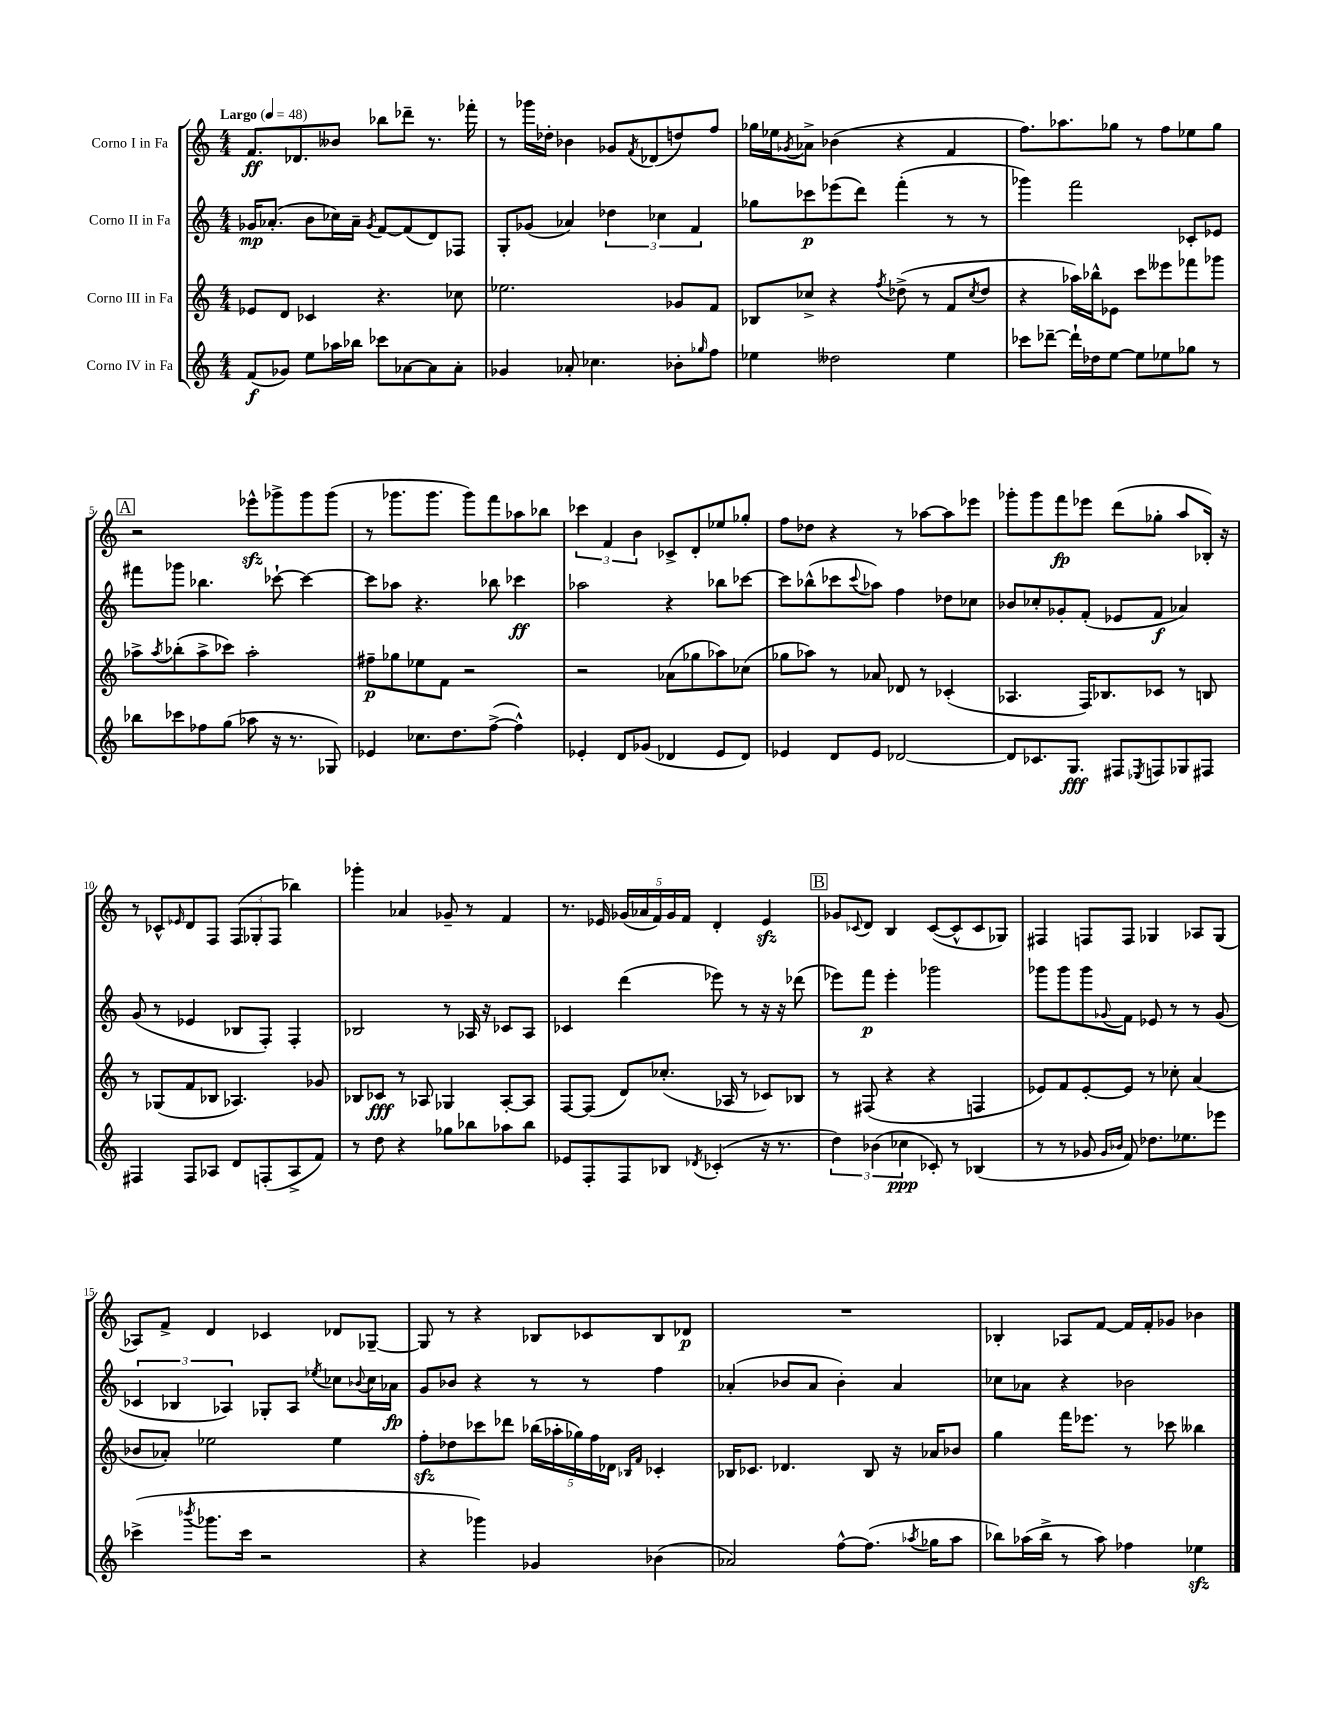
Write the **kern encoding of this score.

**kern	**kern	**kern	**kern
*staff4	*staff3	*staff2	*staff1
*clefG2	*clefG2	*clefG2	*clefG2
*k[]	*k[]	*k[]	*k[]
*M4/4	*M4/4	*M4/4	*M4/4
*MM48	*MM48	*MM48	*MM48
(8f	8e-	16g-	8.f
.	.	(8.a-'	.
8g-)	8d	.	.
.	.	.	8.d-
8ee	4c-	8b	.
16aa-	.	16cc-)	8b--
16bb-	.	16a-~	.
.	.	8qg-	.
8ccc-	4.r	[8f	8bb-
[8a-	.	(8f]	8ddd-~
8a-]	.	8d)	8.r
8a-'	8cc-	8F-	.
.	.	.	16fff-'
=	=	=	=
4g-	2.ee-	8G'	8r
.	.	(8g-	16ggg-
.	.	.	16dd-'
8a-'	.	4a-)	4b-
4.cc-	.	.	.
.	.	6dd-	8g-
.	.	.	8qf
.	.	.	(8d-
.	.	6cc-	.
8b-'	8g-	.	8dd)
.	.	6f	.
16qqgg-	.	.	.
8ff	8f	.	8ff
=	=	=	=
4ee-	8B-	8gg-	16gg-
.	.	.	16ee-
.	.	.	8qg-
.	8cc-^	8ccc-	8a-^
2dd--	4r	(8eee-	(4b-
.	.	8ddd)	.
.	8qff	.	.
.	(8dd-^	(4fff'	4r
.	8r	.	.
4ee-	8f	8r	4f
.	8qcc-	.	.
.	8dd-	8r	.
=	=	=	=
8ccc-	4r	4ggg-)	8.ff)
[8ddd-~	.	.	.
.	.	.	8.aa-
16ddd-`]	16aa-)	2fff	.
16dd-	16bb-^^	.	.
[8ee	8e-	.	8gg-
8ee]	8ccc	.	8r
8ee-	8eee--	.	8ff
8gg-	8fff-	8c-'	8ee-
8r	8ggg-	8e-	8gg-
=	=	=	=
8bb-	8aa-^	8fff#	2r
.	8qaa-	.	.
8ccc-	(8bb-'	8ggg-	.
8ff-	8aa-^	4.bb-	.
(8gg	8ccc-)	.	.
8aa-	2aa-'	.	8eee-^^
16r	.	[8ccc-`	8ggg-^
8.r	.	.	.
.	.	4ccc-_	8ggg-
8G-)	.	.	(8ggg-
=	=	=	=
4e-	8ff#~	8ccc-]	8r
.	8gg-	8aa-	8.ggg-
8.cc-	8ee-	4.r	.
.	.	.	8.ggg-
.	8f	.	.
8.dd	.	.	.
.	2r	.	8ggg-)
([8ff^	.	8bb-	8fff
4ff^^])	.	4ccc-	8aa-
.	.	.	8bb-
=	=	=	=
4e-'	2r	2aa-	6ccc-
.	.	.	6f
8d	.	.	.
.	.	.	6b
(8g-	.	.	.
4d-	(8a-	4r	8c-^
.	8gg-	.	8d'
8e-	8aa-)	8bb-	8ee-
8d-)	(8cc-	[8ccc-	8gg-'
=	=	=	=
4e-	8gg-	8ccc-]	8ff
.	8aa-)	(8bb-^^	8dd-
8d	8r	8ccc-	4r
.	.	8qqccc-	.
8e-	8a-	8aa-)	.
[2d-	8d-	4ff	8r
.	8r	.	[8aa-
.	(4c-'	8dd-	8aa-]
.	.	8cc-	8eee-
=	=	=	=
8d-]	4.A-	8b-	8ggg-'
8.c-	.	8cc-'	8ggg-
.	.	8g-'	8fff
8.G	.	.	.
.	16F)	(8f'	8eee-
.	8.B-	.	.
8F#	.	8e-	(8ddd
8qE-	.	.	.
8F	8c-	8f	8gg-'
8G-	8r	4a-)	8aa
8F#	8B	.	16B-')
.	.	.	16r
=	=	=	=
4F#	8r	(8g	8r
.	(8G-	8r	8c-^^
.	.	.	16qqe-
8F#	8f	4e-	8d
8A-	8B-	.	8F
8d	4.A-)	8B-	(12F
.	.	.	12G-'
(8F'	.	8F')	.
.	.	.	12F
8A-^	.	4F'	4bb-)
8f)	8g-	.	.
=	=	=	=
8r	8B-	2B-	4ggg-'
8dd	8c-	.	.
4r	8r	.	4a-
.	8A-	.	.
8gg-	4G-	8r	8g-~
8bb-	.	16A-	8r
.	.	16r	.
8aa-	[8A-'	8c-	4f
8bb-	8A-]	8A-	.
=	=	=	=
8e-	[8F	4c-	8.r
8F'	(8F]	.	.
.	.	.	16e-
8F	8d)	(4ddd	(20g-
.	.	.	20a-
.	.	.	20f)
8B-	(8.cc-'	.	.
.	.	.	20g-
.	.	.	20f
8qd-	.	.	.
(4c-'	.	8eee-)	4d'
.	16A-	.	.
.	8r	8r	.
16r	8c-)	16r	4e-
8.r	.	16r	.
.	8B-	(8ddd-	.
=	=	=	=
6dd)	8r	8eee-)	8g-
.	.	.	8qqc-
.	(8F#	8fff	8d
(6b-	.	.	.
.	4r	4eee-'	4B
6cc-	.	.	.
8c-')	4r	2ggg-	([8c-
8r	.	.	8c-^^]
(4B-	4F	.	8c-
.	.	.	8G-)
=	=	=	=
8r	8e-)	8ggg-	4F#
8r	8f	8ggg-	.
8g-	[8e-'	8ggg-	8F
16qqg-	.	.	.
16qqb-	.	8qqg-	.
8f)	8e-]	8f	8F
8.dd-	8r	8e-	4G-
.	8cc-'	8r	.
8.ee-	.	.	.
.	(4a	8r	8A-
8eee-	.	(8g-	(8G-
=	=	=	=
(4ccc-^	8b-	6c-	8A-)
.	8a-')	.	8f^
.	.	6B-	.
8qbbb-	.	.	.
8.ggg-	2ee-	.	4d
.	.	6A-)	.
16ccc-	.	.	.
2r	.	8G-'	4c-
.	.	8A-	.
.	.	8qee-	.
.	4ee-	8cc-	8d-
.	.	8qqb-	.
.	.	16cc-	[8G-~
.	.	16a-	.
=	=	=	=
4r	8ff'	8g	8G-]
.	8dd-	8b-	8r
4ggg-)	8ccc-	4r	4r
.	8ddd-	.	.
4g-	(20bb-	8r	8B-
.	20aa-'	.	.
.	20gg-)	.	.
.	.	8r	8c-
.	20ff	.	.
.	20d-	.	.
.	16qqB-	.	.
.	16qqf	.	.
(4b-	4c-'	4ff	8B-
.	.	.	8d-
=	=	=	=
2a-)	16B-	(4a-'	1r
.	8.c-	.	.
.	4.d-	8b-	.
.	.	8a-	.
[8ff^^	.	4b-')	.
(8.ff]	8B-	.	.
.	16r	4a-	.
8qaa-	.	.	.
16gg-	16a-	.	.
8aa-	8b-	.	.
=	=	=	=
8bb-)	4gg	8cc-	4B-'
(16aa-	.	8a-	.
16bb-^	.	.	.
8r	16fff	4r	8A-
.	8.eee-	.	.
8aa-)	.	.	[8f
4ff-	8r	2b-	16f]
.	.	.	16f'
.	8ccc-	.	8g-
4ee-	4bb--	.	4b-
==	==	==	==
*-	*-	*-	*-
